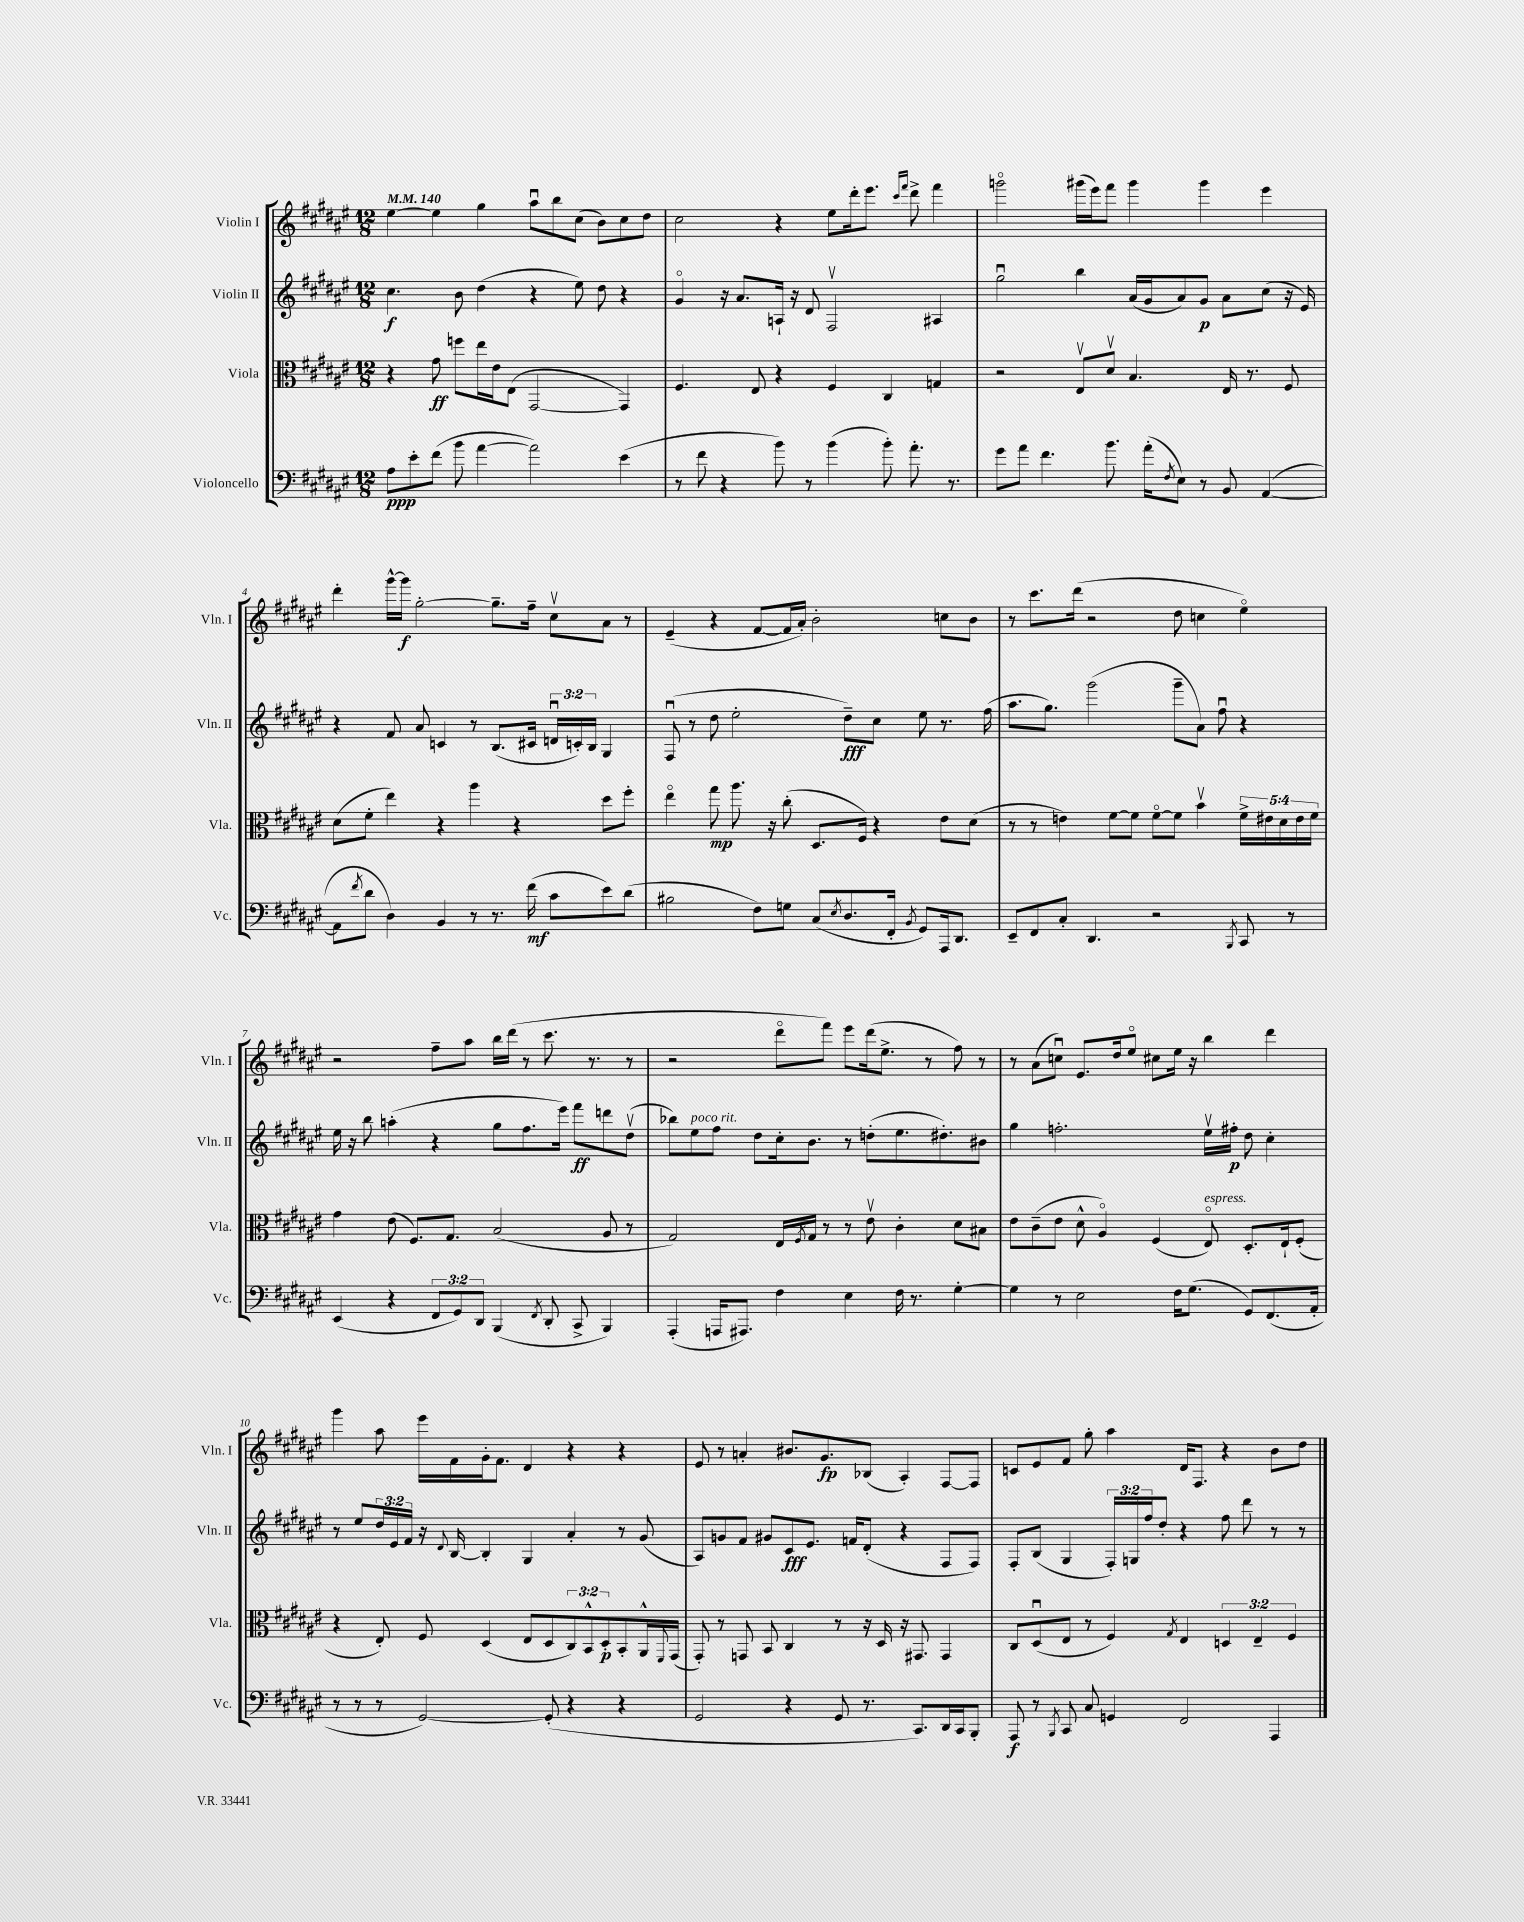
<<
\new StaffGroup <<
\new Staff = "s0" \with { instrumentName = "Violin I" shortInstrumentName = "Vln. I" } {
    \clef treble \key fis \major \numericTimeSignature \time 12/8 \tempo 4 = 140
    eis''4~ eis''4 gis''4 ais''8\downbow b''8 cis''8( b'8) cis''8 dis''8 |
    cis''2 r4 eis''8 dis'''16-. eis'''8. \grace { cis'''16 fis'''16 } dis'''8-> fis'''4 |
    g'''2\flageolet gis'''16( eis'''16) fis'''8 gis'''4 gis'''4 eis'''4 |
    dis'''4-. gis'''16~-^ gis'''16\f gis''2~-. gis''8.-- fis''16-- cis''8\upbow ais'8 r8 |
    eis'4--( r4 fis'8~ fis'16 ais'16-.) b'2-. c''8 b'8 |
    r8 cis'''8. dis'''16( r2 dis''8 c''4 eis''4\flageolet) |
    r2 fis''8-- ais''8 b''16 dis'''16( r8 cis'''8. r8. r8 |
    r2 dis'''8\flageolet fis'''8) eis'''8 dis'''16( eis''8.-> r8 fis''8) r8 |
    r8 ais'8( c''8\downbow) eis'8. dis''16 eis''8\flageolet cis''8 eis''16 r16 b''4 dis'''4 |
    gis'''4 ais''8 eis'''16 fis'16 gis'16-. fis'8. dis'4 r4 r4 |
    eis'8 r8 a'4-. bis'8. gis'8.\fp bes8( ais4-.) fis8~ fis8 |
    c'8 eis'8 fis'8 gis''8-. ais''4 dis'16 fis8. r4 b'8 dis''8 \bar "|." |
}
\new Staff = "s1" \with { instrumentName = "Violin II" shortInstrumentName = "Vln. II" } {
    \clef treble \key fis \major \numericTimeSignature \time 12/8 \override Staff.TupletNumber.text = #tuplet-number::calc-fraction-text
    cis''4.\f b'8 dis''4( r4 eis''8) dis''8 r4 |
    gis'4\flageolet r16 ais'8. a16-! r16 dis'8 fis2\upbow ais4 |
    gis''2\downbow b''4 ais'16( gis'16 ais'8) gis'8\p ais'8 cis''8( r16 eis'16) |
    r4 fis'8 ais'8 c'4 r8 b8.( cis'16 \tuplet 3/2 { d'16\downbow c'16-.) b16 } gis4 |
    fis8\downbow( r8 dis''8 eis''2-. dis''8--\fff) cis''8 eis''8 r8. fis''16( |
    ais''8. gis''8.) gis'''2( gis'''8-- ais'8) fis''8\downbow r4 |
    eis''16 r16 b''8 a''4-.( r4 gis''8 fis''8. eis'''16) fis'''8\ff d'''8 dis''8\upbow( |
    bes''8) eis''8^\markup { \italic "poco rit." } fis''8 dis''8 cis''16-. b'8. r8 d''8-.( eis''8. dis''8.-.) bis'8 |
    gis''4 f''2.-. eis''16\upbow fis''16-.\p dis''8 cis''4-. |
    r8 eis''8 \tuplet 3/2 { dis''16 eis'16 fis'16 } r16 \appoggiatura { dis'8 } b16~ b4-. gis4 ais'4-. r8 gis'8( |
    ais8) g'8 fis'8 gis'8 cis'8\fff eis'8. f'16 dis'8-.( r4 fis8 fis8) |
    fis8-. b8( gis4 \tuplet 3/2 { fis16-.) g16 fis''16 } dis''8-. r4 fis''8 dis'''8 r8 r8 \bar "|." |
}
\new Staff = "s2" \with { instrumentName = "Viola" shortInstrumentName = "Vla." } {
    \clef alto \key fis \major \numericTimeSignature \time 12/8 \override Staff.TupletNumber.text = #tuplet-number::calc-fraction-text
    r4 gis'8\ff f''8 eis''16 eis'16 eis8( gis,2~ gis,4) |
    fis4. eis8 r4 fis4 cis4 g4 |
    r2 eis8\upbow dis'8\upbow b4. eis16 r8. fis8 |
    dis'8( fis'8-. eis''4) r4 ais''4 r4 dis''8 fis''8-. |
    eis''4\flageolet gis''8\mp ais''8. r16 cis''8-.( dis8. fis16) r4 eis'8 dis'8( |
    r8 r8 e'4) fis'8~ fis'8 fis'8~\flageolet fis'8 b'4\upbow \tuplet 5/4 { fis'16-> eis'16 dis'16 eis'16 fis'16 } |
    gis'4 eis'8( fis8.) gis8. b2( ais8 r8 |
    gis2) eis16 \acciaccatura { fis8 } gis16 r8 r8 eis'8\upbow cis'4-. dis'8 bis8 |
    eis'8 cis'8--( eis'8 dis'8-^ ais4\flageolet) fis4( eis8\flageolet^\markup { \italic "espress." }) dis8.-. eis16-! fis8-.( |
    r4 eis8-.) fis8 dis4( eis8 dis8 \tuplet 3/2 { cis8) b,8-^ dis8-.\p } b,8-. ais,16-^ \appoggiatura { fis,8 } gis,16( |
    gis,8-.) r8 g,8 b,8 cis4 r8 r16 dis16 r16 gis,8. gis,4 |
    cis8 dis8\downbow( eis8 r8 fis4) \acciaccatura { gis8 } eis4 \tuplet 3/2 { d4 eis4-- fis4 } \bar "|." |
}
\new Staff = "s3" \with { instrumentName = "Violoncello" shortInstrumentName = "Vc." } {
    \clef bass \key fis \major \numericTimeSignature \time 12/8 \override Staff.TupletNumber.text = #tuplet-number::calc-fraction-text
    ais8\ppp eis'8-. fis'8( b'8 ais'4~ ais'2) eis'4( |
    r8 fis'8 r4 b'8) r8 b'4( b'8-.) ais'8.-. r8. |
    gis'8 ais'8 fis'4. b'8. ais'16-.( \acciaccatura { fis8 } eis8) r8 b,8 ais,4~( |
    ais,8 \acciaccatura { fis'8 } dis'8 dis4) b,4 r8 r8. fis'16\mf( cis'8 eis'8) dis'8( |
    bis2 fis8) g8 cis8( \acciaccatura { eis8 } dis8. fis,16-. \acciaccatura { b,8 } gis,8) ais,,16 dis,8. |
    eis,8-- fis,8 cis8-. dis,4. r2 \acciaccatura { b,,8 } cis,8 r8 |
    eis,4( r4 \tuplet 3/2 { fis,8 gis,8) dis,8 } b,,4( \acciaccatura { fis,8 } dis,8-. cis,8-> b,,4) |
    ais,,4-.( a,,16 ais,,8.) fis4 eis4 fis16 r8. gis4~-. |
    gis4 r8 eis2 fis16 gis8.( gis,8) fis,8.( ais,16-. |
    r8 r8 r8 gis,2~) gis,8-.( r4 r4 |
    gis,2 r4 gis,8 r8. cis,8.) dis,16 cis,16 b,,8-. |
    ais,,8\f r8 \acciaccatura { b,,8 } cis,8 cis8 g,4 fis,2 ais,,4 \bar "|." |
}
>>
>>
